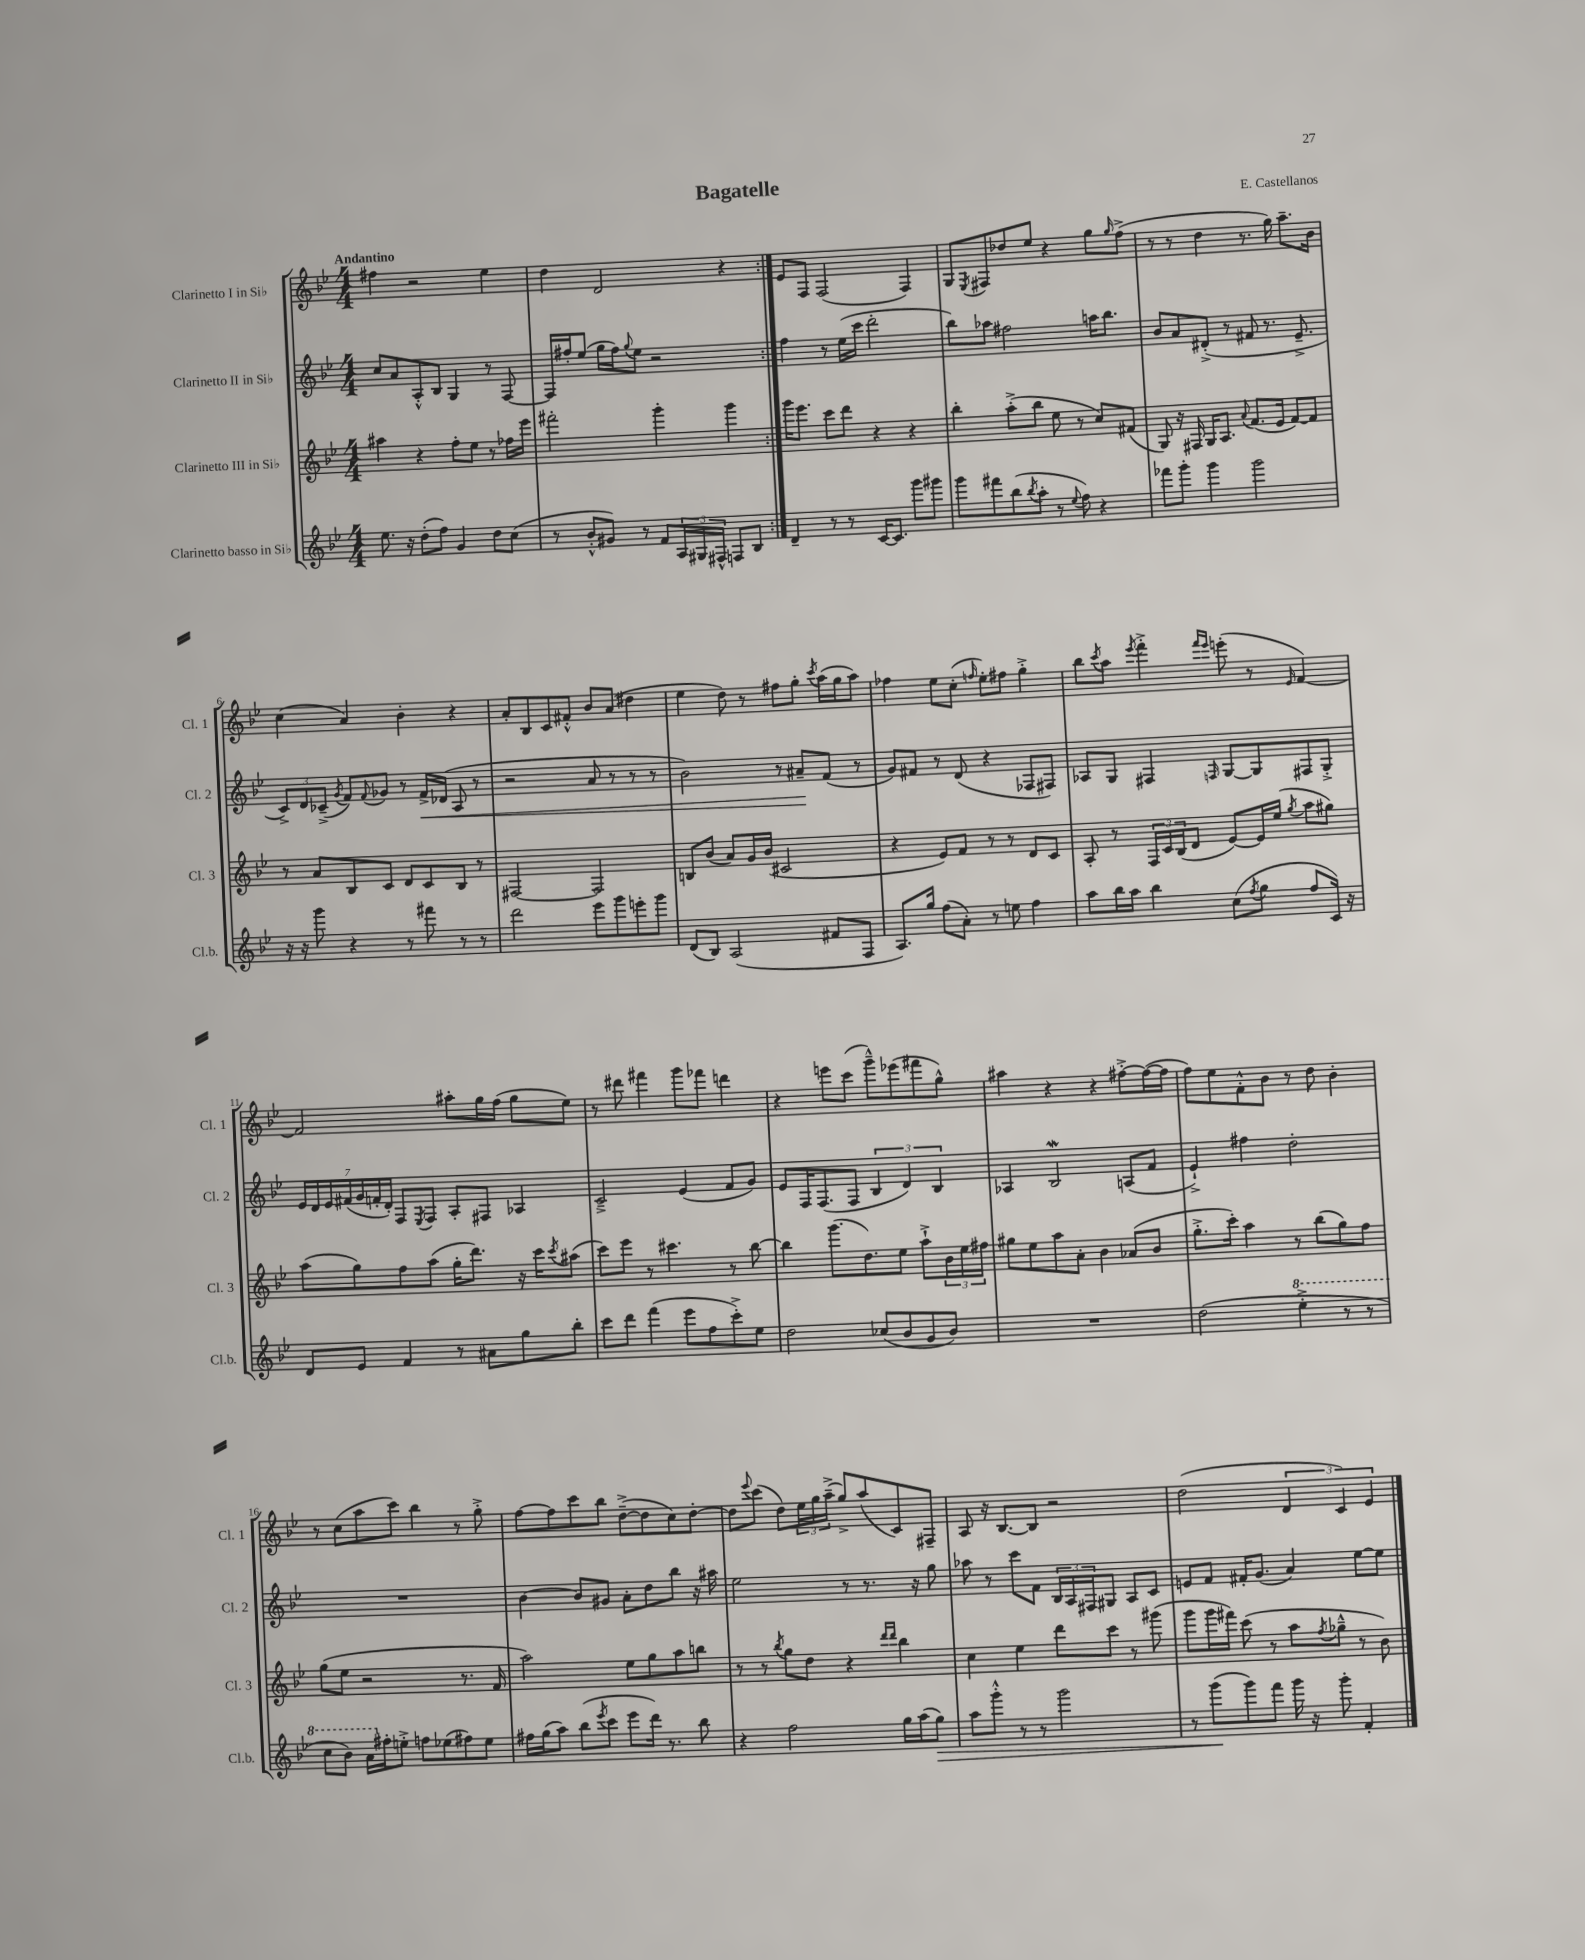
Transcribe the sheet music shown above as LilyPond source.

\header { title = "Bagatelle" composer = "E. Castellanos" }
<<
\new StaffGroup <<
\new Staff = "s0" \with { instrumentName = "Clarinetto I in Sib" shortInstrumentName = "Cl. 1" } {
    \clef treble \key bes \major \numericTimeSignature \time 4/4 \tempo "Andantino"
    \repeat volta 2 { fis''4 r2 ees''4 |
    d''4 d'2 r4 | }
    ees'8 f8 f2( f4) |
    g8 \acciaccatura { ees8 } fis8 des''8 ees''8 r4 g''8 \grace { g''16 } f''8->( |
    r8 r8 d''4 r8. g''16) a''8.-- bes'16 |
    c''4( a'4) bes'4-. r4 |
    a'8-. bes8 c'8 fis'8-.-^ bes'8 a'8( dis''4 |
    ees''4 d''8) r8 fis''8 g''8-. \acciaccatura { c'''8 } a''16( g''16 a''8) |
    fes''4 ees''8 c''8-.( \grace { f''16 } ees''8-.) fis''8 g''4-.-> |
    bes''8 \acciaccatura { c'''8 } a''8 \acciaccatura { ees'''8 } f'''4-.-> \grace { f'''16 ees'''16 } e'''8-.( r8 \grace { ees'16 } f'4~) |
    f'2 ais''8-. g''16 f''16( g''8 ees''8) |
    r8 dis'''8 fis'''4 g'''8 fes'''8 d'''4 |
    r4 e'''8 c'''8( g'''8---^) ees'''8( fis'''8 g''8-^) |
    ais''4 r4 r4 fis''8~-.-> fis''16~( fis''16 |
    f''8) ees''8 f'8-.-^ bes'8 r8 d''8 bes'4-. |
    r8 c''8( a''8 c'''8) bes''4 r8 g''8-.-> |
    f''8~ f''8 c'''8 bes''8 d''8~--->( d''8 c''8) d''8~-. |
    d''8 \appoggiatura { ees'''8 } c'''8( d''8) \tuplet 3/2 { ees''16 g''16 a''16--->( } g''8->) a''8( c'8) fis8-- |
    a8 r16 bes8.~ bes8 r2 |
    d''2( \tuplet 3/2 { d'4 c'4) ees'4 } \bar "|." |
}
\new Staff = "s1" \with { instrumentName = "Clarinetto II in Sib" shortInstrumentName = "Cl. 2" } {
    \clef treble \key bes \major \numericTimeSignature \time 4/4
    \repeat volta 2 { c''8 a'8 a8-.-^ bes8 g4 r8 f8~ |
    f16 fis''16-. ees''8( g''16 fis''16) \appoggiatura { g''8 } ees''8 r2 | }
    f''4 r8 ees''16( c'''16 d'''2-. |
    bes''8) aes''8 fis''2 a''16 bes''8. |
    bes'8 a'8 dis'8-.->( r8 fis'8 r8. ees'8.---> |
    \tuplet 3/2 { c'8->) d'8 ces'8--->( } \acciaccatura { g'8 } f'8) \appoggiatura { f'8 } ges'8 r8 f'16->\< des'16( a8 r8 |
    r2 a'8 r8 r8 r8 |
    bes'2) r8 ais'8--\! f'8( r8 |
    g'8) fis'8 r8 d'8( r4 fes8 fis8) |
    aes8 g8 fis4 \grace { f16 } g8~ g8 fis8 g8-.-> |
    \tuplet 7/4 { ees'16 d'16 ees'16 fis'16( g'16 f'16-. d'16-.) } f8 \acciaccatura { ees8 } f8 a8-. fis8 aes4 |
    c'2---> ees'4( f'8 g'8) |
    ees'8 f16 f8.( f8 \tuplet 3/2 { bes4 d'4) bes4 } |
    aes4 bes2\mordent a8( f'8 |
    ees'4-!->) fis''4 d''2-. |
    R1 |
    bes'4~ bes'8 gis'8 a'8-. d''8 bes''8 r16 ais''16 |
    ees''2 r8 r8. r16 g''8 |
    aes''8 r8 c'''8 f'8 \tuplet 3/2 { bes16 a16 fis16 } gis8 a8 c'8 |
    e'8 f'8 fis'16-. g'8.( a'4) ees''8~ ees''8 \bar "|." |
}
\new Staff = "s2" \with { instrumentName = "Clarinetto III in Sib" shortInstrumentName = "Cl. 3" } {
    \clef treble \key bes \major \numericTimeSignature \time 4/4
    \repeat volta 2 { ais''4 r4 f''8-. ees''8 r8 fes''16 ees'''16 |
    fis'''2-. g'''4-. g'''4 | }
    g'''16 ees'''8. c'''8 d'''8 r4 r4 |
    bes''4-. a''8-.->( bes''8 ees''8 r8 c''8) fis'8( |
    g8) r16 fis16 g16 a8. \appoggiatura { a'8 } f'8.( ees'16 f'8~) f'8 |
    r8 a'8 bes8 c'8 d'8 c'8 bes8 r8 |
    fis2~ fis2 |
    b8 bes'8( a'8) g'16 bes'16( cis'2 |
    r4 ees'8) f'8 r8 r8 d'8 c'8 |
    a8-. r8 \tuplet 3/2 { f16 c'16 bes16( } d'8 ees'8~) ees'16 ees''16( \acciaccatura { g''8 } a''8 gis''8) |
    a''8( g''8) f''8 a''8( g''16-. d'''8.) r16 c'''16 \acciaccatura { c'''8 } ais''8( |
    c'''8) ees'''8 r8 cis'''4. r8 bes''8~ |
    bes''4 g'''8.( d''8.) ees''8 a''8-!-> \tuplet 3/2 { bes'16 ees''16 fis''16 } |
    gis''8 ees''8 a''8 a'8-. bes'4 aes'8( bes'8 |
    g''8.-.-> c'''16-.) a''4 r8 bes''8( g''8) f''8 |
    g''8( ees''8 r2 r8. f'16 |
    a''2) ees''8 g''8 a''8 b''8 |
    r8 r8 \acciaccatura { bes''8 } g''8 d''8 r4 \grace { d'''16 d'''16 } bes''4 |
    c''4 ees''4 d'''8 c'''8 r8 gis'''8( |
    g'''8 g'''16 fis'''16) c'''8( r8 a''8 \acciaccatura { f''8 } ges''8---^ r8 bes'8) \bar "|." |
}
\new Staff = "s3" \with { instrumentName = "Clarinetto basso in Sib" shortInstrumentName = "Cl.b." } {
    \clef treble \key bes \major \numericTimeSignature \time 4/4
    \repeat volta 2 { ees''8. r16 d''8-.( f''8) g'4 d''8 c''8( |
    r8 bes'8-.-^ gis'8) r8 f'8 \tuplet 3/2 { a16 gis16 fis16-^ } f8 bes8 | }
    d'4-- r8 r8 c'16~ c'8. g'''8 gis'''8 |
    g'''8 fis'''8 bes''8( \acciaccatura { bes''8 } a''8-. r8 \appoggiatura { ees''8 } f''8) r4 |
    fes'''8 g'''8-. g'''4 g'''2 |
    r16 r16 g'''8 r4 r8 fis'''8 r8 r8 |
    d'''2 ees'''8 g'''8 e'''8-. g'''8 |
    d'8( bes8) a2( fis'8 f8 |
    a8.) g''16 f''8( a'8-.) r8 e''8 f''4 |
    a''8 bes''16 a''16 bes''4 c''8( \acciaccatura { f''8 } g''8 f''8 c'16) r16 |
    d'8 ees'8 f'4 r8 ais'8 g''8 bes''8-. |
    c'''8 d'''8 f'''4( ees'''8 f''8 c'''8-.->) ees''8 |
    d''2 ces''8( bes'8 g'8 bes'8) |
    R1 |
    d''2( \ottava #1 ees'''4-.-> r8 r8 |
    c'''8 bes''8) a''16 \ottava #0 fis''16-. e''8-.-> f''8 ees''8( fis''8) ees''8 |
    fis''16 g''16( a''8) bes''8( \acciaccatura { ees'''8 } c'''8 ees'''8 d'''16) r8. bes''8 |
    r4 f''2 g''16 a''16( g''8\>) |
    a''8 g'''8-.-^ r8 r8 g'''2 |
    r8 g'''8\!( g'''8) f'''8 g'''16 r16 g'''8-. f'4-. \bar "|." |
}
>>
>>
